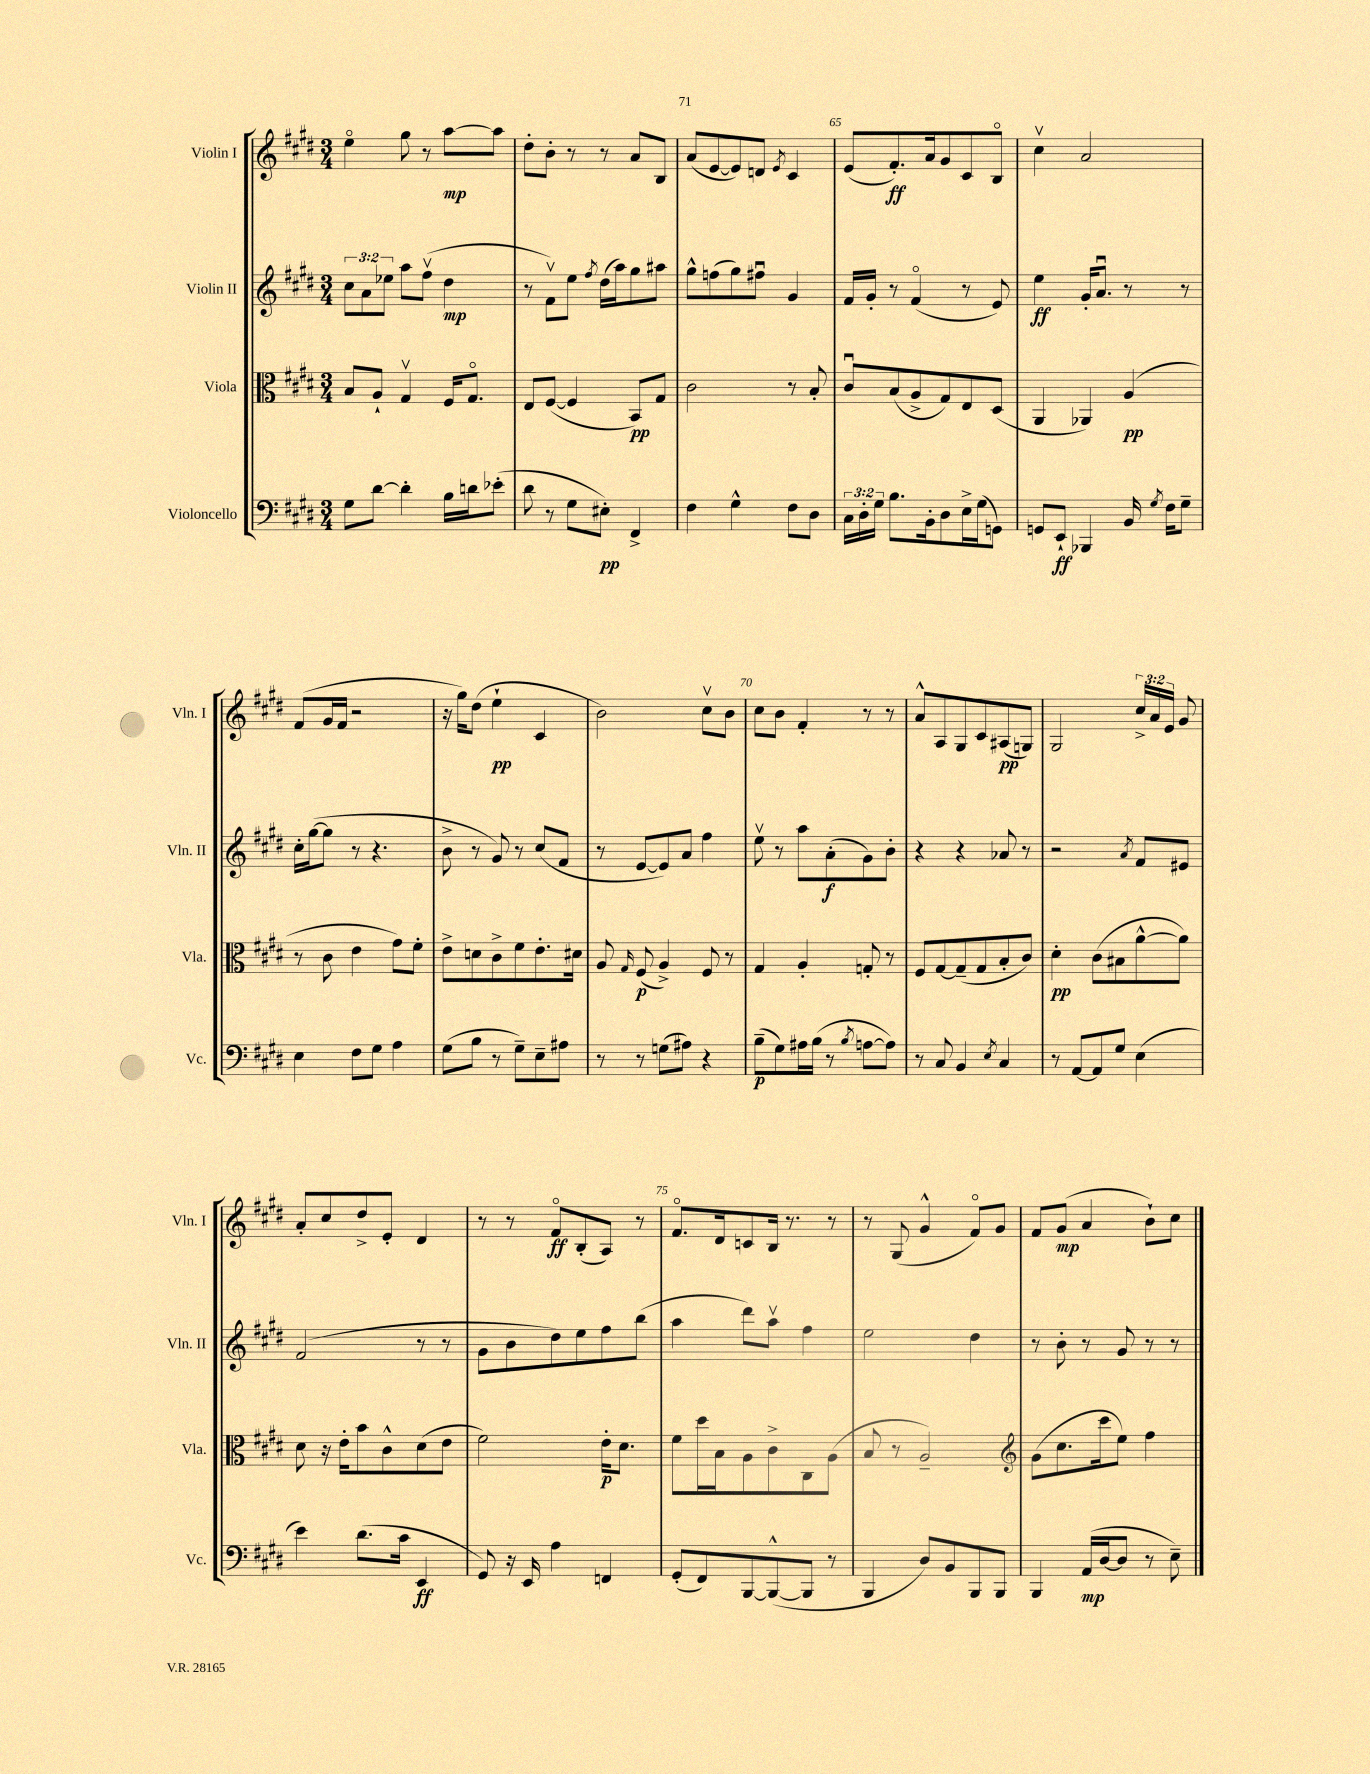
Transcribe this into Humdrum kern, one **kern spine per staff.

**kern	**dynam	**kern	**dynam	**kern	**dynam	**kern	**dynam
*part4	*part4	*part3	*part3	*part2	*part2	*part1	*part1
*staff4	*staff4	*staff3	*staff3	*staff2	*staff2	*staff1	*staff1
*I"Violoncello	*	*I"Viola	*	*I"Violin II	*	*I"Violin I	*
*I'Vc.	*	*I'Vla.	*	*I'Vln. II	*	*I'Vln. I	*
*clefF4	*	*clefC3	*	*clefG2	*	*clefG2	*
*k[f#c#g#d#]	*	*k[f#c#g#d#]	*	*k[f#c#g#d#]	*	*k[f#c#g#d#]	*
*M3/4	*	*M3/4	*	*M3/4	*	*M3/4	*
=62	=62	=62	=62	=62	=62	=62	=62
8G#\L	.	8B/L	.	12cc#\L	.	4ee\	.
.	.	.	.	12a\	.	.	.
[8d#\J	.	8A`/J	.	.	.	.	.
.	.	.	.	12ee-X\J	.	.	.
4d#'\]	.	4G#v/	.	8aa\L	.	8gg#\	.
.	.	.	.	(8ff#v\J	.	8r	.
16B\LL	.	16F#/KL	.	4dd#\	mp	[8aa\L	mp
16dn\J	.	8.G#/J	.	.	.	.	.
(8e-X'\J	.	.	.	.	.	8aa\J]	.
=63	=63	=63	=63	=63	=63	=63	=63
8d#\	.	8E/L	.	8r	.	8dd#'\L	.
8r	.	([8F#/J	.	8f#v\L)	.	8b'\J	.
8G#\L	.	4F#/]	.	8ee\J	.	8r	.
.	.	.	.	8qff#/	.	.	.
8E#X'\J)	pp	.	.	(16dd#\LL	.	8r	.
.	.	.	.	16aa\J)	.	.	.
4FF#^/	.	8BB/L)	pp	8gg#\	.	8a/L	.
.	.	8G#/J	.	8aa#X\J	.	8B/J	.
=64	=64	=64	=64	=64	=64	=64	=64
4F#\	.	2c#\	.	8gg#^^\L	.	(8a/L	.
.	.	.	.	(8ffn\	.	[8e/	.
4G#^^\	.	.	.	8gg#\)	.	8e/])	.
.	.	.	.	8ff#Xu\J	.	8dn/J	.
.	.	.	.	.	.	8qe/	.
8F#\L	.	8r	.	4g#/	.	4c#/	.
8D#\J	.	8B'/	.	.	.	.	.
=65	=65	=65	=65	=65	=65	=65	=65
24C#\LL	.	8c#u/L	.	16f#/LL	.	(8e/L	.
24D#'\	.	.	.	.	.	.	.
.	.	.	.	16g#'/JJ	.	.	.
24G#\JJ	.	.	.	.	.	.	.
8.B\L	.	(8B/	.	8r	.	8.f#'/)	ff
.	.	8A^/	.	(4f#/	.	.	.
16BB'\k	.	.	.	.	.	16a/k	.
8D#\	.	8G#/)	.	.	.	8g#/	.
16E^\L	.	8E/	.	8r	.	8c#/	.
(16G#\J	.	.	.	.	.	.	.
8GGn\J)	.	(8D#/J	.	8e/)	.	8B/J	.
=66	=66	=66	=66	=66	=66	=66	=66
8GGn/L	.	4AA/	.	4ee\	ff	4cc#v\	.
8EE`/J	ff	.	.	.	.	.	.
4BBB-X/	.	4AA-X/)	.	16g#'/KL	.	2a/	.
.	.	.	.	8.au/J	.	.	.
16BB/	.	(4A/	pp	8r	.	.	.
8qG#/	.	.	.	.	.	.	.
16F#\KL	.	.	.	.	.	.	.
8G#~\J	.	.	.	8r	.	.	.
!!LO:LB:g=z
=67	=67	=67	=67	=67	=67	=67	=67
4E\	.	8r	.	16cc#'\LL	.	(8f#/L	.
.	.	.	.	([16gg#\J	.	.	.
.	.	8c#\	.	8gg#\J]	.	16g#/L	.
.	.	.	.	.	.	16f#/JJ	.
8F#\L	.	4e\	.	8r	.	2r	.
8G#\J	.	.	.	4.r	.	.	.
4A\	.	8g#\L)	.	.	.	.	.
.	.	8f#'\J	.	.	.	.	.
=68	=68	=68	=68	=68	=68	=68	=68
(8G#\L	.	8e^\L	.	8b^\	.	16r	.
.	.	.	.	.	.	16gg#\KL)	.
8B\J	.	8dn\	.	8r	.	(8dd#\J	.
8r	.	8c#^\	.	8g#/)	.	4ee`\	pp
8G#~\L)	.	8f#\	.	8r	.	.	.
8E~\	.	8.e'\	.	(8cc#/L	.	4c#/	.
8A#X\J	.	.	.	8f#/J	.	.	.
.	.	16d#X\Jk	.	.	.	.	.
=69	=69	=69	=69	=69	=69	=69	=69
8r	.	8A/	.	8r	.	2b\)	.
.	.	16qqG#/	.	.	.	.	.
8r	.	(8F#/	p	[8e/L	.	.	.
(8Gn\L	.	4A^/)	.	8e/])	.	.	.
8A#X\J)	.	.	.	8a/J	.	.	.
4r	.	8F#/	.	4ff#\	.	8cc#v\L	.
.	.	8r	.	.	.	8b\J	.
=70	=70	=70	=70	=70	=70	=70	=70
(8B~\L	p	4G#/	.	8eev\	.	8cc#\L	.
8G#\)	.	.	.	8r	.	8b\J	.
16A#X\L	.	4A'/	.	8aa\L	.	4f#'/	.
(16B\JJ	.	.	.	.	.	.	.
8r	.	.	.	(8a'\	f	.	.
8qB/	.	.	.	.	.	.	.
[8An\L	.	8Gn'/	.	8g#\)	.	8r	.
8A\J])	.	8r	.	8b'\J	.	8r	.
=71	=71	=71	=71	=71	=71	=71	=71
8r	.	8F#/L	.	4r	.	8a^^/L	.
8C#/	.	[8G#/	.	.	.	8A/	.
4BB/	.	(8G#~/]	.	4r	.	8G#/	.
.	.	8G#/	.	.	.	8c#/	.
8qE/	.	.	.	.	.	.	.
4C#/	.	8B'/	.	8a-X/	.	(8A#X/	pp
.	.	8c#/J)	.	8r	.	8Gn/J)	.
=72	=72	=72	=72	=72	=72	=72	=72
8r	.	4d#'\	pp	2r	.	2G#/	.
[8AA/L	.	.	.	.	.	.	.
8AA/]	.	(8c#\L	.	.	.	.	.
8G#/J	.	8B#X\	.	.	.	.	.
.	.	.	.	8qa/	.	.	.
(4E\	.	[8a^^\	.	8f#/L	.	24cc#^/LL	.
.	.	.	.	.	.	24a/	.
.	.	.	.	.	.	24e/JJ	.
.	.	8a\J])	.	8e#X/J	.	8g#/	.
!!LO:LB:g=z
=73	=73	=73	=73	=73	=73	=73	=73
4e\)	.	8d#\	.	(2f#/	.	8a'/L	.
.	.	16r	.	.	.	8cc#/	.
.	.	16e'\KL	.	.	.	.	.
(8.d#\L	.	8b\	.	.	.	8dd#^/	.
.	.	8c#^^\	.	.	.	8e'/J	.
16c#\Jk	.	.	.	.	.	.	.
4EE/	ff	(8d#\	.	8r	.	4d#/	.
.	.	8e\J	.	8r	.	.	.
=74	=74	=74	=74	=74	=74	=74	=74
8GG#/)	.	2f#\)	.	8g#\L	.	8r	.
16r	.	.	.	8b\	.	8r	.
16EE/	.	.	.	.	.	.	.
4A\	.	.	.	8dd#\)	.	8f#/L	ff
.	.	.	.	8ee\	.	(8B'/	.
4FFn/	.	16e'\KL	p	8ff#\	.	8A/J)	.
.	.	8.d#\J	.	.	.	.	.
.	.	.	.	(8bb\J	.	8r	.
=75	=75	=75	=75	=75	=75	=75	=75
(8GG#'/L	.	8f#\L	.	4aa\	.	8.f#/L	.
8FF#/)	.	16dd#\L	.	.	.	.	.
.	.	16B\J	.	.	.	16d#/k	.
[8BBB/	.	8A\	.	8ddd#\L)	.	8cn/	.
(8BBB^^/_	.	8c#^\	.	8aav\J	.	16B/Jk	.
.	.	.	.	.	.	8.r	.
8BBB/J]	.	8C#\	.	4ff#\	.	.	.
8r	.	(8A\J	.	.	.	8r	.
=76	=76	=76	=76	=76	=76	=76	=76
4BBB/	.	8B/	.	2ee\	.	8r	.
.	.	8r	.	.	.	(8G#/	.
8D#/L)	.	2A~/)	.	.	.	4g#^^/	.
8BB/	.	.	.	.	.	.	.
8BBB/	.	.	.	4dd#\	.	8f#/L)	.
8BBB/J	.	.	.	.	.	8g#/J	.
=77	=77	=77	=77	=77	=77	=77	=77
*	*	*clefG2	*	*	*	*	*
4BBB/	.	(8g#\L	.	8r	.	8f#/L	.
.	.	8.cc#\	.	8b'\	.	(8g#/J	mp
(16AA/LL	mp	.	.	8r	.	4a/	.
[16D#/J	.	16ccc#\k	.	.	.	.	.
8D#/J]	.	8ee\J)	.	8g#/	.	.	.
8r	.	4ff#\	.	8r	.	8b`\L)	.
8E~\)	.	.	.	8r	.	8cc#\J	.
==	==	==	==	==	==	==	==
*-	*-	*-	*-	*-	*-	*-	*-
